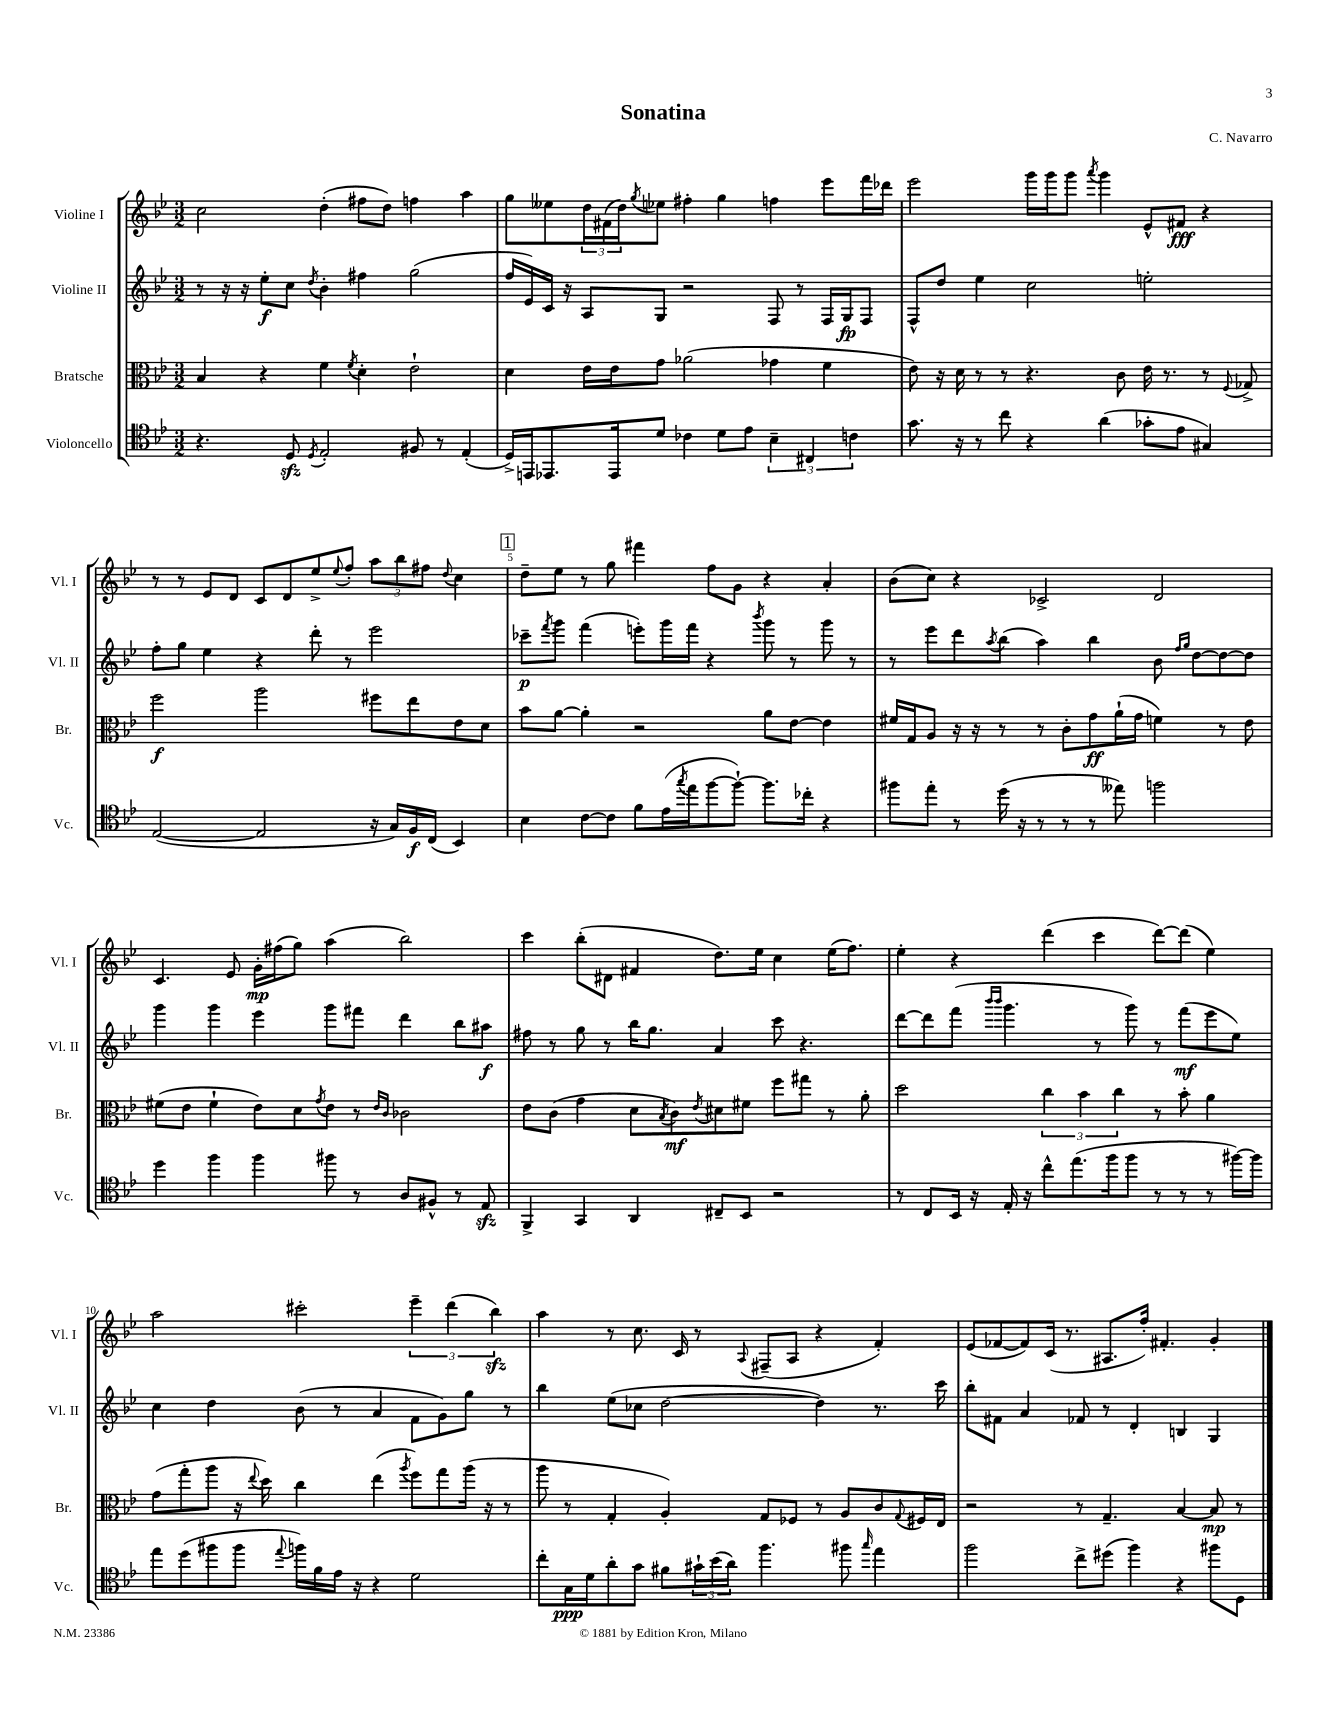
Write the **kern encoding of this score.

**kern	**kern	**kern	**kern
*staff4	*staff3	*staff2	*staff1
*clefC4	*clefC3	*clefG2	*clefG2
*k[b-e-]	*k[b-e-]	*k[b-e-]	*k[b-e-]
*M3/2	*M3/2	*M3/2	*M3/2
4.r	4B-/	8r	2cc\
.	.	16r	.
.	.	16r	.
.	4r	8ee-'\L	.
8D/	.	8cc\J	.
8qD/	.	8qdd/	.
2E-'/	4f\	4b-'\	(4dd'\
.	8qf/	.	.
.	4d'\	4ff#\	8ff#\L
.	.	.	8dd\J)
8F#/	2e-`\	(2gg\	4ff\
8r	.	.	.
(4E-'/	.	.	4aa\
=	=	=	=
16D^/LL)	4d\	16ff/LL	8gg\L
16EE/J	.	16e-/)	.
8.EE-/	.	16c/JJ	8ee--\
.	.	16r	.
.	16e-\LL	8A/L	24dd\L
.	.	.	(24f#\
16EE-/k	16e-\J	.	.
.	.	.	24dd\J)
.	.	.	8qgg/
8d/J	8g\J	8G/J	8ee-\J
4c-\	(2a-\	2r	4ff#'\
8d\L	.	.	4gg\
8e-\J	.	.	.
6B-~\	4g-\	8F/	4ff\
.	.	8r	.
6C#/	.	.	.
.	4f\	16F/LL	8eee-\L
.	.	16G/J	.
6c\	.	.	.
.	.	8F/J	16fff\L
.	.	.	16ddd-\JJ
=	=	=	=
8.g\	8e-\)	8F^^/L	2eee-\
.	16r	8dd/J	.
16r	16d\	.	.
8r	8r	4ee-\	.
8cc\	8r	.	.
4r	4.r	2cc\	16ggg\LL
.	.	.	16ggg\J
.	.	.	8ggg\J
.	.	.	8qaaa/
(4a\	.	.	4ggg\
.	8c\	.	.
8g-'\L	16e-\	2ee'\	8e-^^/L
.	8.r	.	.
8e-\J	.	.	8f#/J
4G#/)	8r	.	4r
.	8qqF/	.	.
.	8G-^/	.	.
=	=	=	=
([2E-/	2ff\	8ff'\L	8r
.	.	8gg\J	8r
.	.	4ee-\	8e-/L
.	.	.	8d/J
2E-/]	2aa\	4r	8c/L
.	.	.	8d/
.	.	8ddd'\	8ee-^/
.	.	.	8qqee-/
.	.	8r	8ff'/J
16r	8ff#\L	2eee-\	12aa\L
16G/LL)	.	.	.
.	.	.	12bb-\
16F/	8ee-\	.	.
.	.	.	12ff#\J
(16C/JJ	.	.	.
.	.	.	8qqdd/
4BB-/)	8e-\	.	4cc\
.	8d\J	.	.
=	=	=	=
4B-\	8b-\L	8ccc-~\L	8dd~\L
.	.	8qfff/	.
.	[8a\J	8ggg\J	8ee-\J
[8c\L	4a'\]	(4fff\	8r
8c\]J	.	.	8gg\
8f\L	2r	8eee'\L)	4fff#\
(16e-\L	.	16ggg\L	.
8qgg/	.	.	.
16ee-\J	.	16fff\JJ	.
[8ff\	.	4r	8ff\L
8ff`\_J)	.	.	8g\J
.	.	8qbbb-/	.
8.ff\]L	8a\L	8ggg\	4r
.	[8e-\J	8r	.
16cc-'\Jk	.	.	.
4r	4e-\]	8ggg\	4a'/
.	.	8r	.
=	=	=	=
8ff#\L	16f#/LL	8r	(8b-\L
.	16G/J	.	.
8ee-'\J	8A/J	8eee-\L	8cc\J)
8r	16r	8ddd\	4r
.	16r	.	.
.	.	8qaa/	.
(16dd\	8r	(8bb-\J	.
16r	.	.	.
8r	8r	4aa\)	2c-^/
8r	8c'\L	.	.
8r	8g\	4bb-\	.
8ee--\)	(16a`\L	.	.
.	16g\JJ	.	.
2ff\	4f\)	8b-\	2d/
.	.	16qqff/LL	.
.	.	16qqgg/JJ	.
.	.	[8dd\L	.
.	8r	8dd\_	.
.	8e-\	8dd\]J	.
=	=	=	=
4dd\	(8f#\L	4ggg\	4.c/
.	8e-\J	.	.
4ff\	4f#`\	4ggg\	.
.	.	.	8e-/
4ff\	8e-\L)	4eee-\	16g'\LL
.	.	.	(16ff#\J
.	8d\	.	8gg\J)
.	8qg/	.	.
8ff#\	8e-\J	8ggg\L	(4aa\
8r	8r	8fff#\J	.
.	16qqe-/LL	.	.
.	16qqc/JJ	.	.
8A/L	2c-\	4ddd\	2bb-\)
8F#^^/J	.	.	.
8r	.	8bb-\L	.
8E-/	.	8aa#\J	.
=	=	=	=
4FF^/	8e-\L	8ff#\	4ccc\
.	(8c\J	8r	.
4GG/	4g\	8gg\	(8bb-'\L
.	.	8r	8d#\J
4AA/	8d\L	16bb-\LK	4f#/
.	.	8.gg\J	.
.	8qB-/	.	.
.	8c\)	.	.
.	8qe-/	.	.
8C#~/L	8d#\	4a/	8.dd\L)
8BB-/J	8f#\J	.	.
.	.	.	16ee-\Jk
2r	8ff\L	8ccc\	4cc\
.	8gg#\J	4.r	.
.	8r	.	(16ee-\LK
.	.	.	8.ff\J)
.	8a'\	.	.
=	=	=	=
8r	2dd\	[8ddd\L	4ee-'\
8C/L	.	8ddd\]	.
16BB-/Jk	.	(8fff\J	4r
16r	.	.	.
.	.	16qqbbb-/LL	.
.	.	16qqbbb-/JJ	.
16E-'/	.	4.ggg\	.
16r	.	.	.
8cc^^\L	6cc\	.	(4ddd\
(8.ee-\	.	.	.
.	6b-\	.	.
.	.	8r	4ccc\
16ff\k	.	.	.
.	6cc\	.	.
8ff\J	.	8ggg\)	.
8r	8r	8r	[8ddd\L)
8r	8b-'\	(8fff\L	(8ddd\]J
8r	4a\	8eee-\	4ee-\)
[16ff#\LL)	.	8ee-\J)	.
16ff#\]JJ	.	.	.
=	=	=	=
8ee-\L	(8g\L	4cc\	2aa\
(8dd\	8gg'\	.	.
8ff#\	8aa\J	4dd\	.
8ff#\J	16r	.	.
.	8qqee-/	.	.
.	16dd\)	.	.
8qqee-/	.	.	.
16ff\LL)	4cc\	(8b-\	2ccc#'\
16f\	.	.	.
16e-\JJ	.	8r	.
16r	.	.	.
4r	(4ee-\	4a/	.
.	8qaa/	.	.
2d\	8ff\L)	8f\L	6eee-~\
.	8gg\	8g\)	.
.	.	.	(6ddd\
.	(16aa\Jk	8gg\J	.
.	16r	.	.
.	.	.	6bb-\)
.	8r	8r	.
=	=	=	=
8cc'\L	8aa\	4bb-\	4aa\
16G\L	8r	.	.
16d\J	.	.	.
8a'\	4G'/	(8ee-\L	8r
8g\J	.	8cc-\J	8.cc\
8f#\L	4A'/)	[2dd\	.
.	.	.	16c/
24g#`\L	.	.	8r
(24b-\	.	.	.
24a\JJ)	.	.	.
.	.	.	8qqA/
4.ff\	8G/L	.	(8F#~/L
.	8F-/J	.	8A/J
.	8r	4dd\])	4r
8ff#\	8A/L	.	.
16qqgg/	.	.	.
4ee-\	8c/	8.r	4f'/)
.	8qqG/	.	.
.	16F#/L	.	.
.	16E-/JJ	16ccc\	.
=	=	=	=
2ff\	2r	8bb-'\L	(8e-/L
.	.	8f#\J	[8f-/
.	.	4a/	8f-/])
.	.	.	(16c/Jk
.	.	.	8.r
8cc^\L	8r	8f-/	.
(8dd#\J	4.G~/	8r	8.A#/L
4ff\)	.	4d'/	.
.	.	.	16ff'/Jk)
.	.	.	4.f#'/
4r	[4B-/	4B/	.
8ff#\L	8B-/]	4G/	4g'/
8D\J	8r	.	.
==	==	==	==
*-	*-	*-	*-
